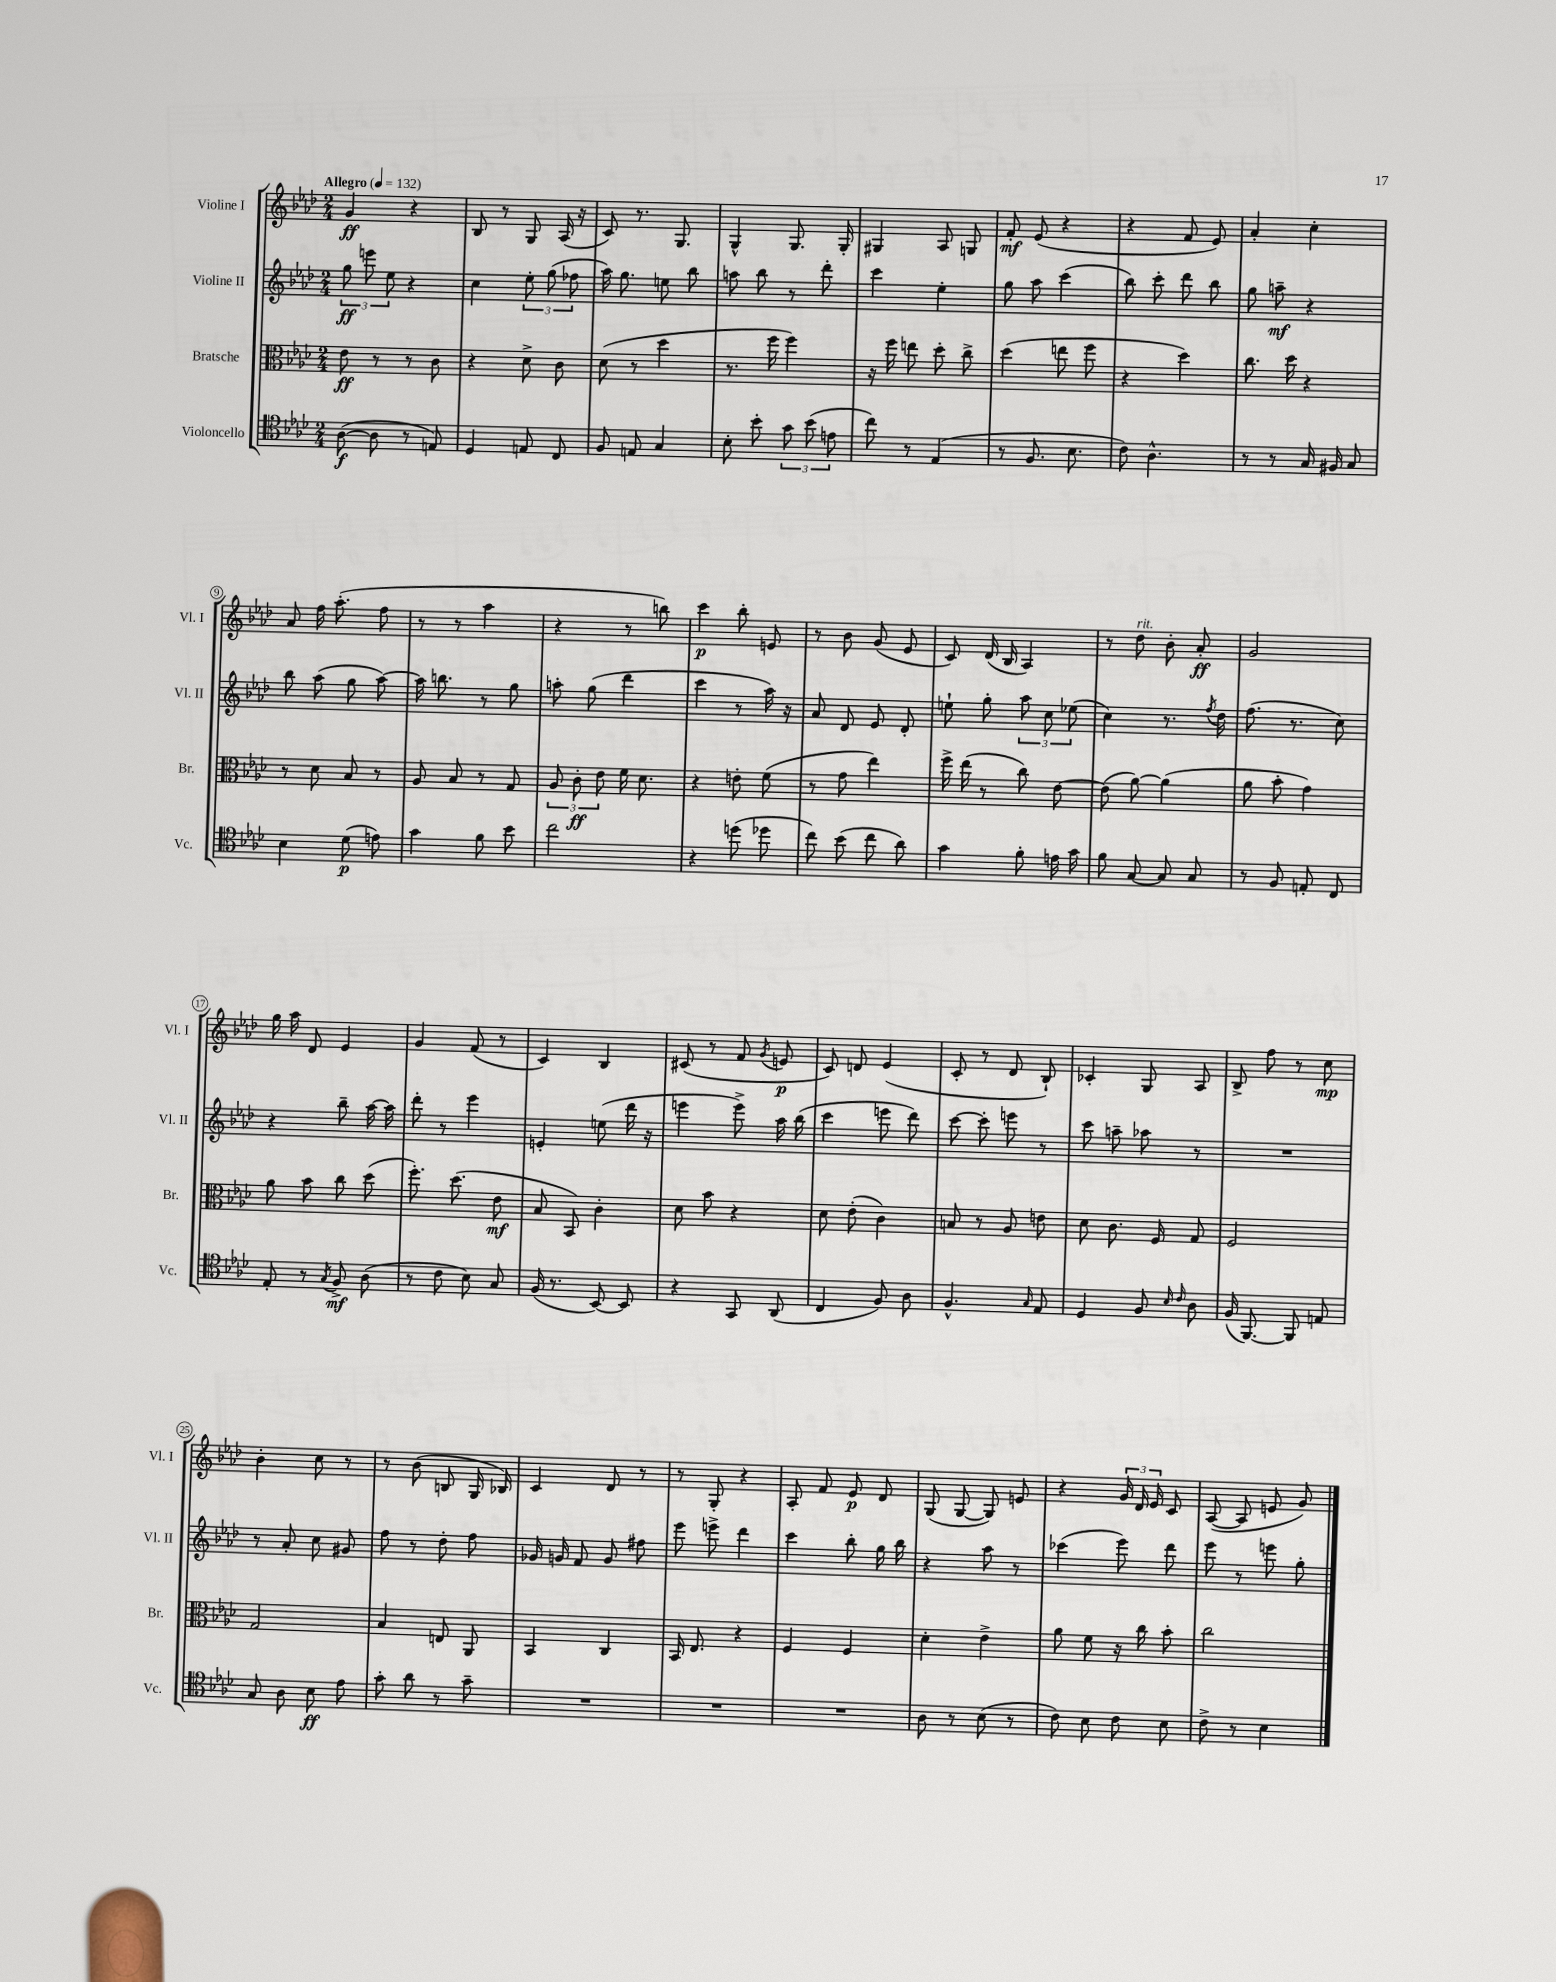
<<
\new StaffGroup <<
\new Staff = "s0" \with { instrumentName = "Violine I" shortInstrumentName = "Vl. I" } {
    \clef treble \key aes \major \numericTimeSignature \time 2/4 \tempo "Allegro" 4 = 132
    \autoBeamOff g'4\ff r4 |
    bes8 r8 g8 aes16( r16 |
    c'8) r8. g8. |
    g4-^ g8. g16-. |
    gis4 aes8 g8 |
    f'8-.\mf ees'8( r4 |
    r4 f'8 ees'8) |
    aes'4-. c''4-. |
    aes'8 f''16 aes''8.-.( f''8 |
    r8 r8 aes''4 |
    r4 r8 b''8) |
    c'''4\p bes''8-. e'8 |
    r8 bes'8 g'8( ees'8 |
    c'8) des'16( bes16 aes4) |
    r8 des''8^\markup { \italic "rit." } bes'8-. aes'8-.\ff |
    g'2 |
    g''16 aes''16 des'8 ees'4 |
    g'4 f'8( r8 |
    c'4) bes4 |
    cis'8( r8 f'8 \acciaccatura { g'8 } e'8\p |
    c'8) d'8 ees'4( |
    c'8-. r8 des'8 bes8-!) |
    ces'4-. g8 aes8 |
    bes8-> f''8 r8 c''8\mp |
    bes'4-. c''8 r8 |
    r8 bes'8( b8 g16 bes16) |
    c'4 des'8 r8 |
    r8 g8-. r4 |
    aes8-. f'8 ees'8\p des'8 |
    g8( g8~ g8) e'8 |
    r4 \tuplet 3/2 { g'16 des'16 ees'16 } c'8 |
    aes8~( aes8 e'8 g'8) \bar "|." |
}
\new Staff = "s1" \with { instrumentName = "Violine II" shortInstrumentName = "Vl. II" } {
    \clef treble \key aes \major \numericTimeSignature \time 2/4
    \autoBeamOff \tuplet 3/2 { g''8\ff e'''8 ees''8 } r4 |
    c''4 \tuplet 3/2 { ees''8-. g''8( fes''8 } |
    aes''16) g''8. e''8 bes''8 |
    a''8 bes''8 r8 des'''8-. |
    c'''4 ees''4-. |
    g''8 aes''8 c'''4( |
    bes''8) c'''8-. des'''8 bes''8 |
    g''8 a''8--\mf r4 |
    bes''8 aes''8( g''8 aes''8~) |
    aes''16 b''8. r8 g''8 |
    a''8-. g''8( des'''4 |
    c'''4 r8 aes''16) r16 |
    aes'8 des'8 ees'8 des'8-. |
    e''8-! g''8-. \tuplet 3/2 { aes''8 c''8 ees''8( } |
    c''4) r8. \acciaccatura { f''8 } des''16 |
    f''8.( r8. c''8) |
    r4 bes''8-- aes''16~ aes''16 |
    des'''8-. r8 ees'''4 |
    e'4-. e''8( des'''16 r16 |
    e'''4 e'''8->) aes''16 bes''16( |
    c'''4 e'''8 des'''8) |
    c'''8~ c'''8-. e'''8 r8 |
    c'''8 a''8-- aes''8 r8 |
    R2 |
    r8 aes'8-. c''8 gis'8 |
    f''8 r8 des''8-. f''8 |
    ges'16 g'16 f'8 g'8 fis''8 |
    ees'''8 e'''8-> des'''4 |
    c'''4 bes''8-. g''16 bes''16 |
    r4 aes''8 r8 |
    ces'''4( ees'''8) des'''8 |
    ees'''8 r8 e'''8 g''8-. \bar "|." |
}
\new Staff = "s2" \with { instrumentName = "Bratsche" shortInstrumentName = "Br." } {
    \clef alto \key aes \major \numericTimeSignature \time 2/4
    \autoBeamOff ees'8\ff r8 r8 c'8 |
    r4 des'8-> c'8 |
    des'8( r8 des''4 |
    r8. f''16 f''4) |
    r16 f''16 e''8 des''8-. c''8-> |
    des''4( e''8 f''8 |
    r4 des''4) |
    c''8. des''16 r4 |
    r8 des'8 bes8 r8 |
    aes8 bes8 r8 g8 |
    \tuplet 3/2 { aes8 c'8-.\ff ees'8 } f'16 des'8. |
    r4 e'8-. f'8( |
    r8 g'8 ees''4) |
    f''16-> ees''16( r8 c''8) ees'8~ |
    ees'8( aes'8~) aes'4( |
    aes'8 bes'8-. g'4) |
    aes'8 bes'8 c''8 des''8( |
    f''8.-.) des''8.( ees'8\mf |
    bes8 bes,8) c'4-. |
    des'8 bes'8 r4 |
    des'8 ees'8-.( c'4) |
    b8 r8 aes8 e'8 |
    des'8 c'8. f16 g8 |
    f2 |
    g2 |
    bes4 e8 aes,8 |
    bes,4 c4 |
    bes,16 ees8. r4 |
    f4 f4 |
    des'4-. ees'4-> |
    aes'8 f'8 r16 c''16 bes'8-. |
    c''2 \bar "|." |
}
\new Staff = "s3" \with { instrumentName = "Violoncello" shortInstrumentName = "Vc." } {
    \clef tenor \key aes \major \numericTimeSignature \time 2/4
    \autoBeamOff aes8~\f( aes8 r8 e8) |
    des4 e8 c8 |
    f8 e8 g4 |
    bes8-. bes'8-. \tuplet 3/2 { g'8 bes'8( e'8 } |
    c''8) r8 ees4( |
    r8 f8. bes8. |
    c'8) aes4.-^ |
    r8 r8 g16 fis16 g8 |
    bes4 des'8\p( e'8) |
    g'4 f'8 bes'8 |
    c''2 |
    r4 d''8( des''8 |
    c''8) bes'8( c''8 aes'8) |
    g'4 f'8-. e'16 g'16 |
    f'8 g8~ g8 g8 |
    r8 f8 e8-. c8 |
    ees8-. r8 \acciaccatura { g8 } f8->\mf aes8( |
    r8 c'8 bes8) g8 |
    f16( r8. bes,8~) bes,8 |
    r4 g,8 aes,8( |
    c4 f8) aes8 |
    f4.-^ \grace { g16 } ees8 |
    des4 f8 \grace { bes16 c'16 } aes8 |
    f16( f,8.~) f,8 e8 |
    g8 aes8 bes8\ff ees'8 |
    g'8-. aes'8 r8 g'8-- |
    R2 |
    R2 |
    R2 |
    aes8 r8 bes8( r8 |
    c'8) bes8 c'8 bes8 |
    c'8-> r8 bes4 \bar "|." |
}
>>
>>
\layout { \context { \Score \override BarNumber.stencil = #(make-stencil-circler 0.1 0.3 ly:text-interface::print) } }
